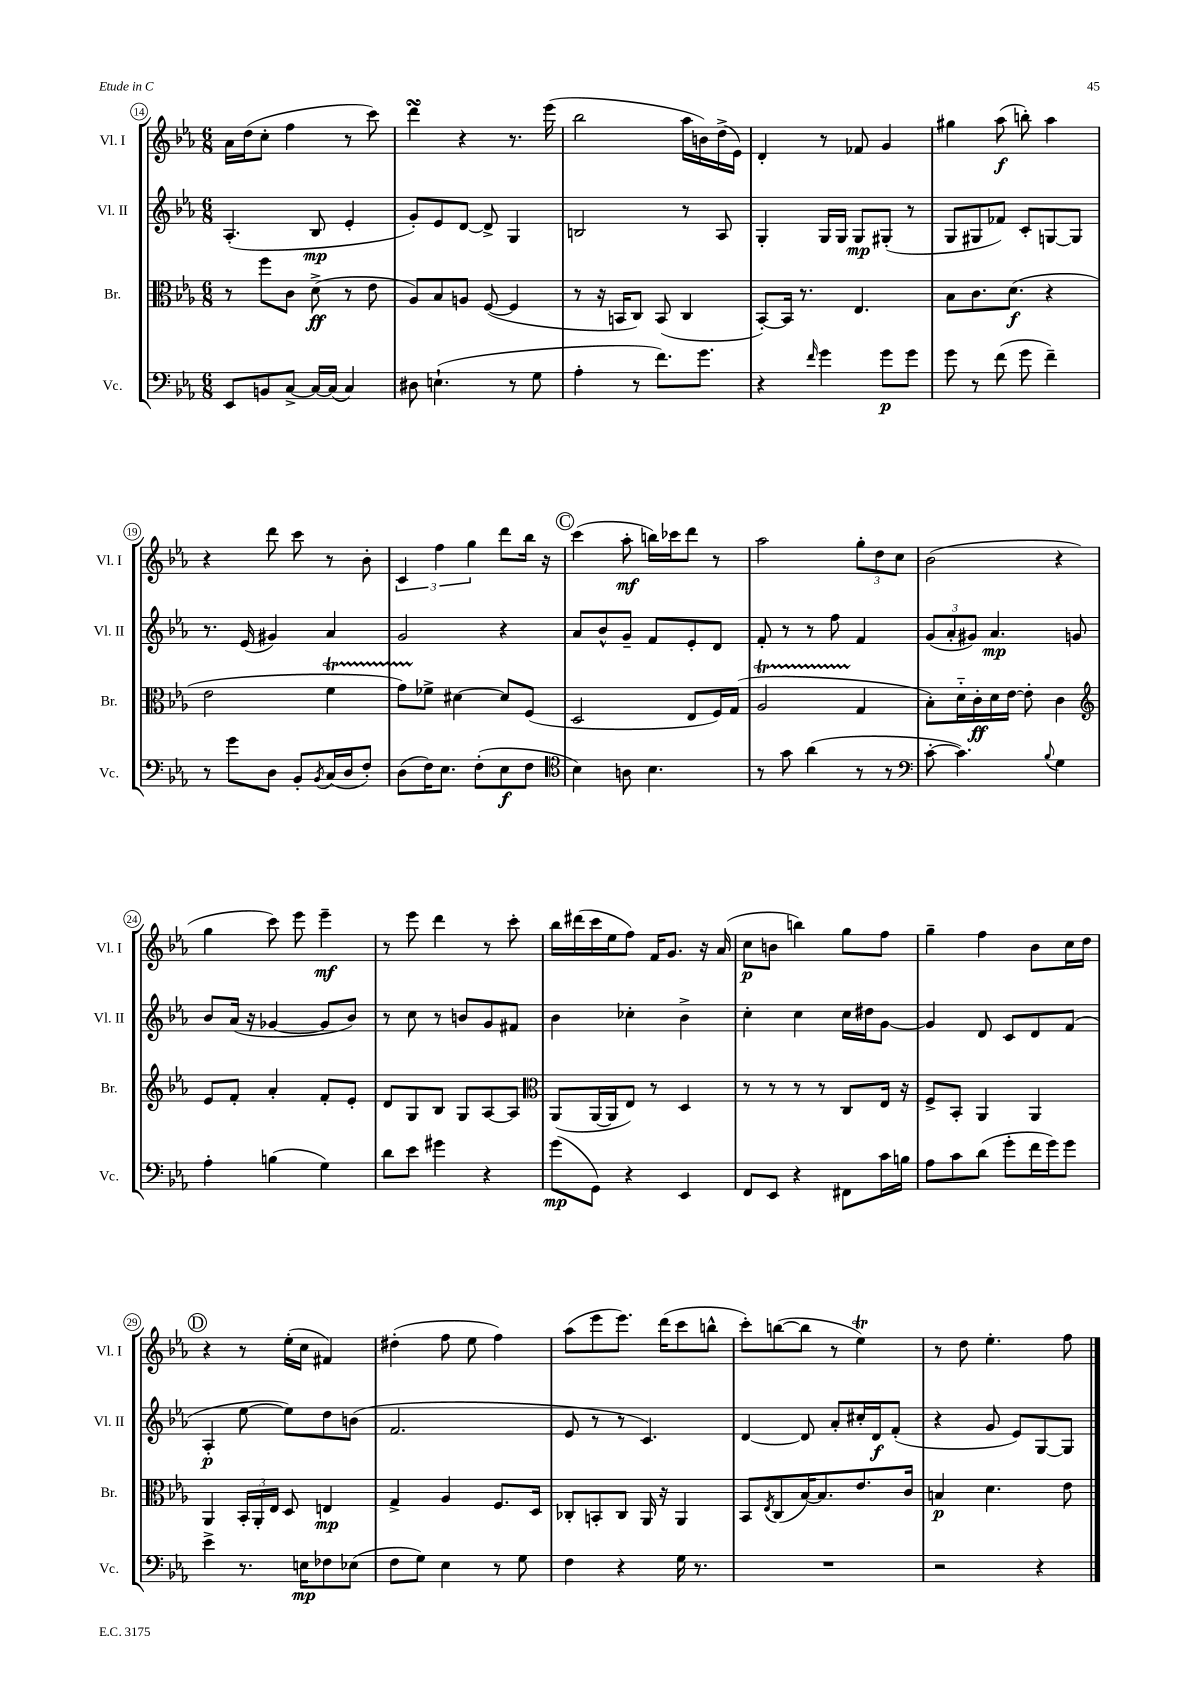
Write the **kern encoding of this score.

**kern	**kern	**kern	**kern
*staff4	*staff3	*staff2	*staff1
*clefF4	*clefC3	*clefG2	*clefG2
*k[b-e-a-]	*k[b-e-a-]	*k[b-e-a-]	*k[b-e-a-]
*M6/8	*M6/8	*M6/8	*M6/8
8EE-	8r	(4.A-'	16a-
.	.	.	(16dd
8BB	8ff	.	8cc'
[8C^	8c	.	4ff
16C_	(8d^	8B-	.
(16C]	.	.	.
4C)	8r	4e-'	8r
.	8e-	.	8ccc)
=	=	=	=
8D#	8A-)	8g')	4ddd
(4.E`	8B-	8e-	.
.	8A	[8d	4r
.	([8F	8d^]	.
8r	4F]	4G	8.r
8G	.	.	.
.	.	.	(16eee-
=	=	=	=
4A-'	8r	2B	2bb-
.	16r	.	.
.	16BB	.	.
8r	8C)	.	.
8.f)	(8BB	.	.
.	4C	8r	16aa-
8.g	.	.	16b)
.	.	8A-	(16dd^
.	.	.	16e-)
=	=	=	=
4r	[8BB-')	4G'	4d'
.	16BB-]	.	.
.	8.r	.	.
16qqf	.	.	.
4g	.	16G	8r
.	.	16G	.
.	4.E-	8G	8f-
8g	.	(8G#'	4g
8g	.	8r	.
=	=	=	=
8g	8B-	8G	4gg#
8r	8.c	8G#	.
(8f	.	8f-)	(8aa-
.	(8.d	.	.
8g	.	8c'	8bb')
4f~)	4r	[8G	4aa-
.	.	8G]	.
=	=	=	=
8r	2e-	8.r	4r
8g	.	.	.
.	.	(16e-	.
8D	.	4g#)	8ddd
8BB-'	.	.	8ccc
8qBB-	.	.	.
(16C	4f	4a-	8r
16D	.	.	.
8F')	.	.	8b-'
=	=	=	=
(8D	8g)	2g	6c
16F)	8f-^	.	.
.	.	.	6ff
8.E-	.	.	.
.	[4d#	.	.
.	.	.	6gg
(8F'	.	.	.
8E-	8d#]	4r	8ddd
8F	(8F	.	16bb-
.	.	.	16r
=	=	=	=
*clefC4	*	*	*
4B-)	2D	8a-	(4ccc
.	.	8b-^^	.
8A	.	8g~	8aa-'
4.B-	.	8f	16bb)
.	.	.	16ccc-
.	8E-	8e-'	8ddd
.	16F)	8d	8r
.	(16G	.	.
=	=	=	=
8r	2A-	8f'	2aa-
8g	.	8r	.
(4a-	.	8r	.
.	.	8ff	.
8r	4G	4f	12gg'
.	.	.	12dd
8r	.	.	.
.	.	.	12cc
=	=	=	=
*clefF4	*	*	*
[8c'	8B-')	(12g	(2b-
.	.	12a-'	.
4.c])	16d'~	.	.
.	.	12g#)	.
.	16c'	.	.
.	16d	4.a-	.
.	[16e-	.	.
.	8e-']	.	.
8qqB-	.	.	.
4G	4c	.	4r
.	.	8g	.
=	=	=	=
*	*clefG2	*	*
4A-'	8e-	8b-	4gg
.	8f'	(16a-	.
.	.	16r	.
(4B	4a-'	[4g-	8ccc)
.	.	.	8eee-
4G)	8f'	8g-]	4eee-~
.	8e-'	8b-)	.
=	=	=	=
8d	8d	8r	8r
8e-	8G	8cc	8eee-
4g#	8B-	8r	4ddd
.	8G	8b	.
4r	[8A-	8g	8r
.	8A-]	8f#	8ccc'
=	=	=	=
*	*clefC3	*	*
(8g	(8AA-	4b-	16bb-
.	.	.	(16ddd#
8GG)	[16AA-	.	16ccc
.	16AA-]	.	16ee-
4r	8E-)	4cc-'	8ff)
.	8r	.	16f
.	.	.	8.g
4EE-	4D	4b-^	.
.	.	.	16r
.	.	.	(16a-
=	=	=	=
8FF	8r	4cc'	8cc
8EE-	8r	.	8b
4r	8r	4cc	4bb)
.	8r	.	.
8FF#	8C	16cc	8gg
.	.	16dd#	.
16c	16E-	[8g	8ff
16B	16r	.	.
=	=	=	=
8A-	8F^	4g]	4gg~
8c	8BB-'	.	.
(8d	4AA-	8d	4ff
8g'	.	8c	.
16f	4AA-	8d	8b-
16g)	.	.	.
8g	.	(8f	16cc
.	.	.	16dd
=	=	=	=
4e-^	4AA-	4A-'	4r
8.r	24BB-'	[8ee-	8r
.	24AA-'	.	.
.	24E-	.	.
.	8D	8ee-])	(16ee-'
16E	.	.	16cc
8F-	4E	8dd	4f#)
(8E-	.	(8b	.
=	=	=	=
8F	4G^	2.f	(4dd#'
8G)	.	.	.
4E-	4A-	.	8ff
.	.	.	8ee-
8r	8.F	.	4ff)
8G	.	.	.
.	16D	.	.
=	=	=	=
4F	8C-'	8e-	(8aa-
.	8BB'	8r	8eee-
4r	8C-	8r	8.eee-)
.	16AA-	4.c)	.
.	16r	.	(16ddd
16G	4AA-	.	8ccc
8.r	.	.	.
.	.	.	8bb^^
=	=	=	=
2.r	8BB-	[4d	8ccc')
.	8qE-	.	.
.	(8C	.	([8bb
.	[16B-)	8d]	8bb]
.	8.B-]	.	.
.	.	8a-'	8r
.	8.e-	16cc#'	4ee-)
.	.	16d	.
.	.	(8f'	.
.	16c	.	.
=	=	=	=
2r	4B	4r	8r
.	.	.	8dd
.	4.d	8g	4.ee-'
.	.	8e-)	.
4r	.	[8G	.
.	8e-	8G]	8ff
==	==	==	==
*-	*-	*-	*-
